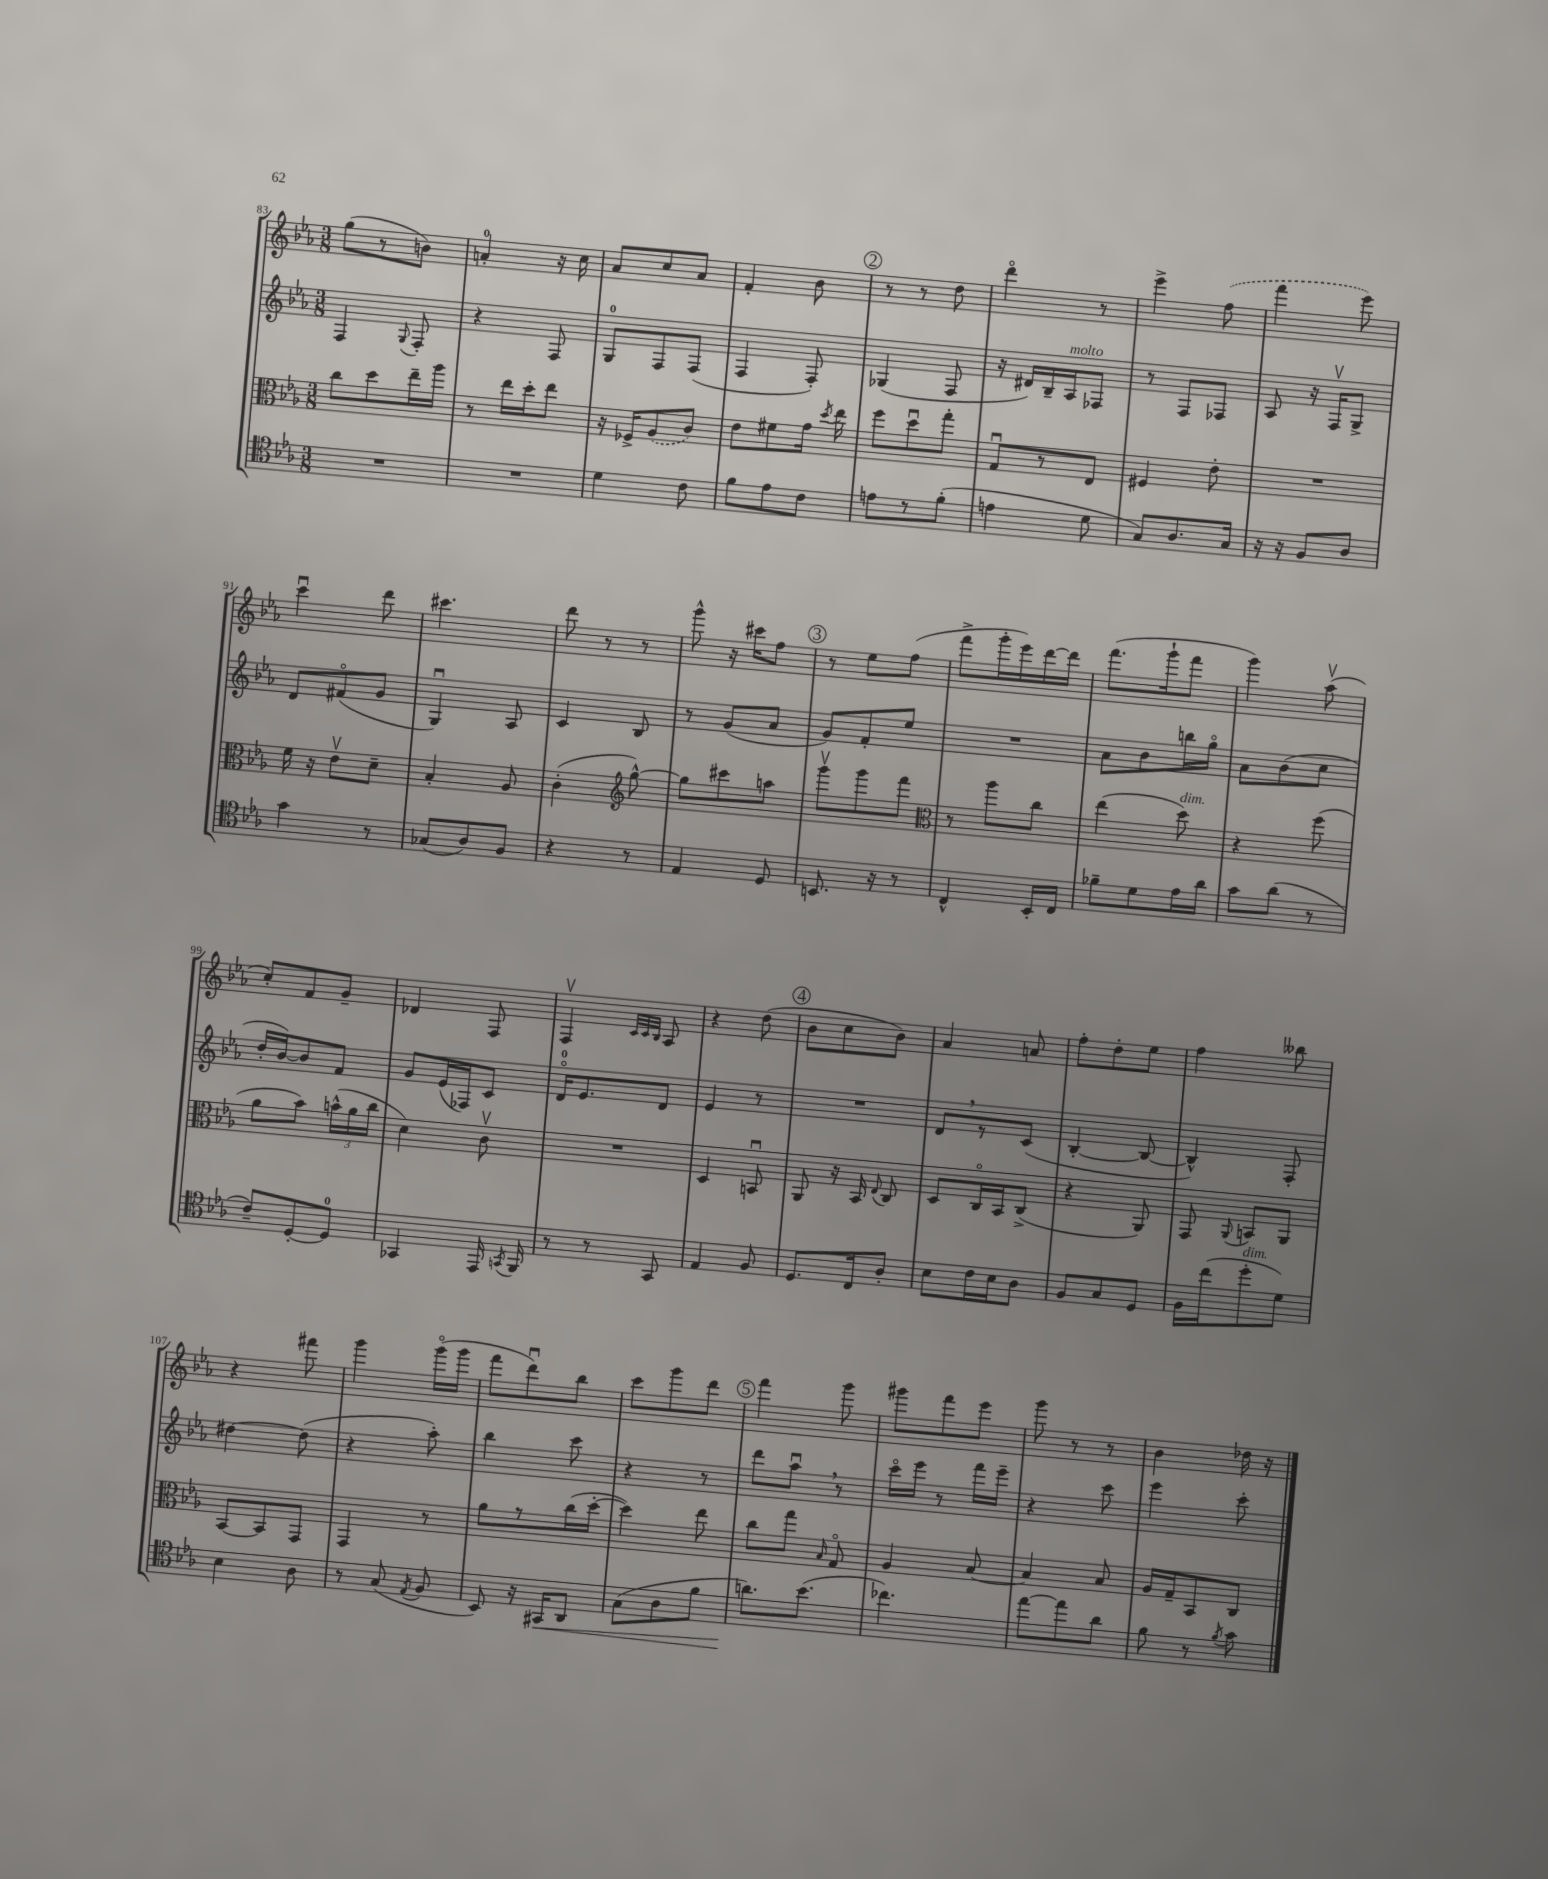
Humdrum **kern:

**kern	**dynam	**kern	**kern	**kern
*part4	*part4	*part3	*part2	*part1
*staff4	*staff4	*staff3	*staff2	*staff1
*clefC4	*	*clefC3	*clefG2	*clefG2
*k[b-e-a-]	*	*k[b-e-a-]	*k[b-e-a-]	*k[b-e-a-]
*M3/8	*	*M3/8	*M3/8	*M3/8
=83	=83	=83	=83	=83
4.r	.	8cc\L	4F/	(8gg\L
.	.	8dd\	.	8r
.	.	.	8qqG/	.
.	.	16ee-~\L	8F'/	8bn\J)
.	.	16aa-\JJ	.	.
=84	=84	=84	=84	=84
4.r	.	8r	4r	4an'/
.	.	16ee-\LL	.	.
.	.	16dd'\J	.	.
.	.	8ee-\J	8F/	16r
.	.	.	.	16cc\
=85	=85	=85	=85	=85
4d\	.	16r	8G/L	8a-/L
.	.	16F-X^/KL	.	.
.	.	(8A-/	8F/	8cc/
8c\	.	8c/J)	(8F/J	8a-/J
=86	=86	=86	=86	=86
8f\L	.	8e-\L	4F/	4f'/
8e-\	.	8f#X\	.	.
8c\J	.	16g\Jk	8F'/)	8b-\
.	.	8qdd/	.	.
.	.	16ee-\	.	.
!!LO:REH:place=s1:t=2
=87	=87	=87	=87	=87
8en\L	.	8ff\L	(4G-X/	8r
8r	.	8ddu\	.	8r
(8f'\J	.	8gg'\J	8F/	8dd\
=88	=88	=88	=88	=88
4en\	.	8Gu/L	16r	4ddd\
.	.	.	16d#X/LL)	.
.	.	8r	16B-~/	.
!	!	!	!LO:TX:a:i:t=molto	!
.	.	.	16A-/J	.
8d\	.	8E-/J	8F-X/J	8r
=89	=89	=89	=89	=89
8G/L)	.	4F#X/	8r	4eee-^\
8.A-/	.	.	8F/L	.
.	.	8e-'\	8F-X/J	(8ff\
16G/Jk	.	.	.	.
=90	=90	=90	=90	=90
16r	.	4.r	8A-/	4fff\
16r	.	.	.	.
8F/L	.	.	16r	.
.	.	.	16Fv/KL	.
8A-/J	.	.	8G^/J	8eee-\)
!!LO:LB:g=z
=91	=91	=91	=91	=91
4g\	.	16f\	8d/L	4cccu\
.	.	16r	.	.
.	.	8e-v\L	(8f#X/	.
8r	.	8d~\J	8g/J	8ddd\
=92	=92	=92	=92	=92
(8G-X/L	.	4B-'/	4Gu/)	4.ccc#X\
8A-/)	.	.	.	.
8F/J	.	8A-/	8A-/	.
=93	=93	=93	=93	=93
4r	.	(4c'\	4c/	8ddd\
.	.	.	.	8r
*	*	*clefG2	*	*
8r	.	[8gg^^\)	8B-/	8r
=94	=94	=94	=94	=94
4E-/	.	8gg\L]	8r	8ggg^^\
.	.	8ccc#X\	(8g/L	16r
.	.	.	.	16ccc#X\KL
8D/	.	8aan\J	8a-/J	8ff\J
!!LO:REH:place=s1:t=3
=95	=95	=95	=95	=95
8.BBn/	.	8gggv\L	8g/L)	8r
.	.	8ggg\	8f'/	8ee-\L
16r	.	.	.	.
8r	.	8fff\J	8ee-/J	(8ff\J
=96	=96	=96	=96	=96
*	*	*clefC3	*	*
4C^^/	.	8r	4.r	8fff^\L
.	.	8aa-\L	.	16ggg'\L
.	.	.	.	16eee-\)
16BB-'/LL	.	8cc\J	.	[16ddd\
16C/JJ	.	.	.	16ddd\JJ]
=97	=97	=97	=97	=97
8f-X~\L	.	(4ee-\	8a-\L	(8.fff\L
8d\	.	.	8b-\	.
.	.	.	.	16ggg`\k
!	!	!LO:TX:a:i:t=dim.	!	!
16e-\L	.	8dd\)	16bbn\L	8fff\J
16a-\JJ	.	.	16gg\JJ	.
=98	=98	=98	=98	=98
8g\L	.	4r	8a-\L	4ggg\)
(8a-\J	.	.	(8b-\	.
8r	.	(8ff\	8cc\J	(8aa-v\
!!LO:LB:g=z
=99	=99	=99	=99	=99
8c~/L)	.	8a-\L	16dd'/LL	8cc'/L)
.	.	.	[16b-/J)	.
[8D'/	.	8b-\J)	8b-/]	8f/
8D/J]	.	(24bn^^\LL	8f/J	8g~/J
.	.	24a-\	.	.
.	.	24cc\JJ	.	.
=100	=100	=100	=100	=100
4GG-X/	.	4d\)	8g/L	4d-X/
.	.	.	(16e-/L	.
.	.	.	16F-X/J)	.
16EE-/	.	8cv\	8c/J	8F/
8qGGn/	.	.	.	.
16FF/	.	.	.	.
=101	=101	=101	=101	=101
8r	.	4.r	16d/KL	4Fv/
.	.	.	8.e-/	.
8r	.	.	.	.
.	.	.	.	32qqc/LLL
.	.	.	.	32qqc/
.	.	.	.	32qqB-/JJJ
8GG/	.	.	8d/J	8A-/
=102	=102	=102	=102	=102
4E-/	.	4D/	4e-/	4r
8F/	.	8BBnu/	8r	(8dd\
!!LO:REH:place=s1:t=4
=103	=103	=103	=103	=103
8.D/L	.	8AA-/	4.r	8b-\L
.	.	16r	.	8cc\
16C/k	.	16BB-/	.	.
.	.	8qqE-/	.	.
8A-'/J	.	8C/	.	8b-\J)
=104	=104	=104	=104	=104
8B-\L	.	8D/L	8d,/L	4a-/
16c\L	.	16C/L	8r	.
16B-\J	.	16BB-/J	.	.
8A-\J	.	(8C^/J	(8c/J	8an/
=105	=105	=105	=105	=105
8F/L	.	4r	[4B-'/	8ff'\L
8G/	.	.	.	8dd'\
8D/J	.	8AA-/)	8B-/_	8ee-\J
=106	=106	=106	=106	=106
16F\LL	.	8GG/	4B-^^/])	4ff\
(16cc\J	.	.	.	.
.	.	8qqAA-/	.	.
!LO:TX:a:i:t=dim.	!	!	!	!
8dd'\	.	8BBn/L	.	.
8d\J)	.	8AA-/J	8F'/	8bb--X\
!!LO:LB:g=z
=107	=107	=107	=107	=107
4B-\	.	[8BB-/L	[4dd#X\	4r
.	.	8BB-/]	.	.
8A-\	.	8GG/J	(8dd#\]	8fff#X\
=108	=108	=108	=108	=108
8r	.	4GG/	4r	4ggg\
(8G/	.	.	.	.
8qE-/	.	.	.	.
8F/	.	8r	8aa-'\)	(16ggg\LL
.	.	.	.	16ggg\JJ
=109	=109	=109	=109	=109
8BB-/)	.	8a-\L	4bb-\	8fff\L
16r	.	8r	.	8dddu\)
!	!LO:HP:b	!	!	!
16GG#X/KL	<	.	.	.
8AA-/J	.	(16cc\L	8ccc\	8bb-\J
.	.	[16dd'\JJ	.	.
=110	=110	=110	=110	=110
(8G\L	.	4dd\])	4r	8ccc\L
8A-\	.	.	.	8ggg\
8f\J	.	8ee-\	8r	8ddd\J
!!LO:REH:place=s1:t=5
=111	=111	=111	=111	=111
8.an\L)	.	8cc\L	8ddd\L	4fff\
.	.	8gg\J	8aa-u,\J	.
(8.b-\J	[	.	.	.
.	.	16qqB-/	.	.
.	.	8G/	8r	8ggg\
=112	=112	=112	=112	=112
4.cc-X\)	.	4A-/	16ccc\LL	8ggg#X\L
.	.	.	16eee-\JJ	.
.	.	.	8r	8fff\
.	.	[8B-/	16fff\LL	8eee-\J
.	.	.	16eee-~\JJ	.
=113	=113	=113	=113	=113
[8ee-\L	.	4B-/]	4r	8ggg\
8ee-\]	.	.	.	8r
8a-\J	.	8B-/	8ccc\	8r
=114	=114	=114	=114	=114
8f\	.	16A-/LL	4eee-\	4b-\
.	.	16G~/J	.	.
8r	.	8BB-/	.	.
8qf/	.	.	.	.
8g\	.	8C/J	8ccc'\	16dd-X\
.	.	.	.	16r
==	==	==	==	==
*-	*-	*-	*-	*-
